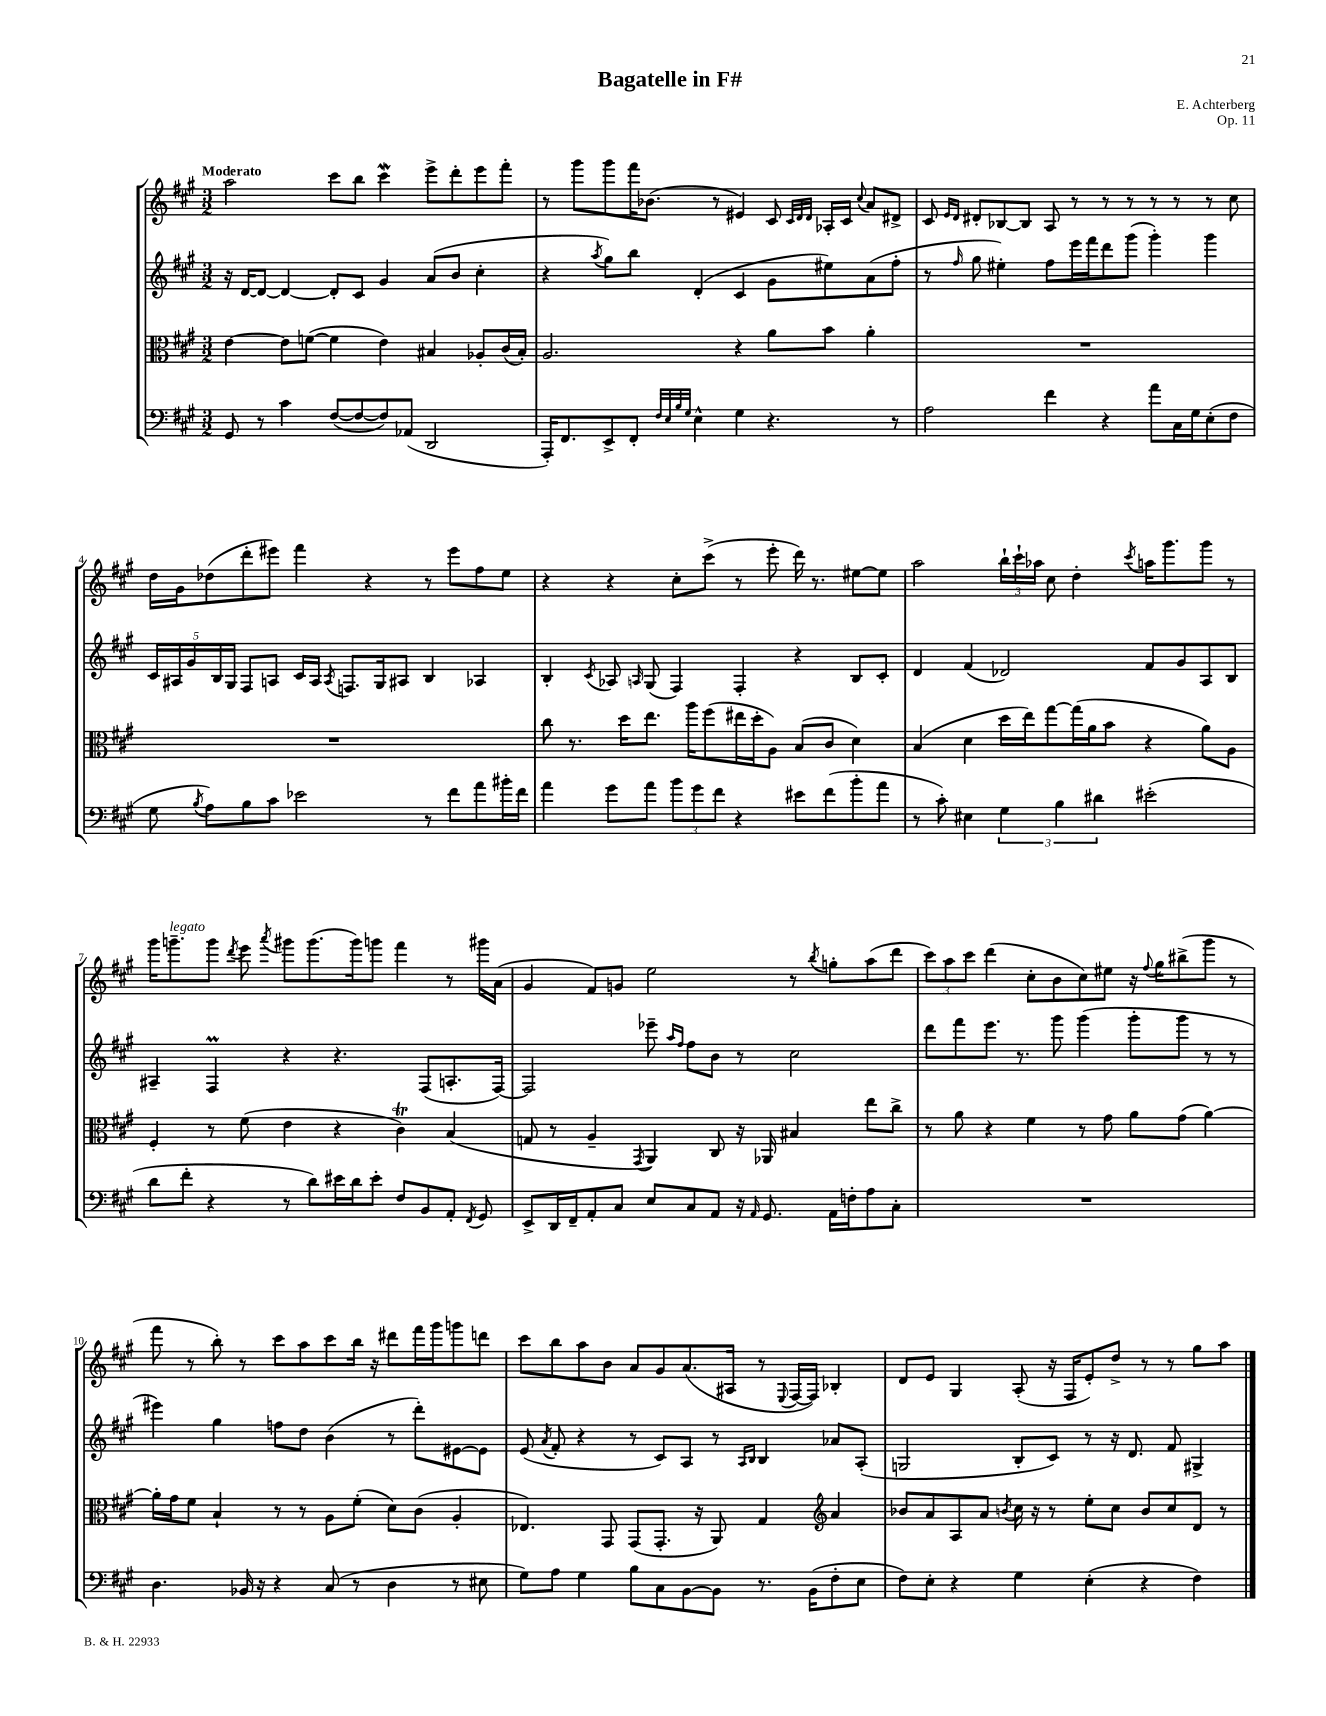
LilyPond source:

\header { title = "Bagatelle in F#" composer = "E. Achterberg" opus = "Op. 11" }
<<
\new StaffGroup <<
\new Staff = "s0" {
    \clef treble \key a \major \numericTimeSignature \time 3/2 \tempo "Moderato"
    \autoBeamOff a''2 cis'''8[ b''8] cis'''4\mordent e'''8[-> d'''8-. e'''8 fis'''8]-. |
    r8 gis'''8[ gis'''8 fis'''16 bes'8.]( r8 eis'4) cis'8 \grace { cis'32[ d'32 d'32] } aes16[-. cis'16] \appoggiatura { cis''8 } a'8[ dis'8]-> |
    cis'8 \grace { e'16[ d'16] } dis'8[-. bes8~ bes8] a8 r8 r8 r8 r8 r8 r8 cis''8 |
    d''16[ gis'16 des''8( d'''8-. eis'''8]) fis'''4 r4 r8 eis'''8[ fis''8 e''8] |
    r4 r4 cis''8[-. cis'''8]->( r8 e'''8-. d'''16) r8. eis''8[~ eis''8] |
    a''2 \tuplet 3/2 { b''16[-! cis'''16-! aes''16] } cis''8 d''4-. \acciaccatura { cis'''8 } a''16[ gis'''8. gis'''8] r8 |
    gis'''16[ g'''8.--^\markup { \italic "legato" } g'''8] \acciaccatura { d'''8 } e'''8 \acciaccatura { a'''8 } gis'''8[ gis'''8.( gis'''16) g'''8] fis'''4 r8 gis'''16[ a'16]( |
    gis'4 fis'8[) g'8] e''2 r8 \acciaccatura { b''8 } g''8[-. a''8( d'''8] |
    \tuplet 3/2 { cis'''8[) a''8 cis'''8] } d'''4( cis''8[-. b'8 cis''8) eis''8] r16 \appoggiatura { fis''8 } gis''16[ bis''8->( gis'''8] r8 |
    fis'''8 r8 b''8-.) r8 cis'''8[ a''8 cis'''8 b''16] r16 dis'''8[ fis'''16 gis'''16 g'''8 d'''8] |
    cis'''8[ b''8 a''8 b'8] a'8[ gis'8 a'8.( ais16] r8 \appoggiatura { e8 } fis16[~ fis16]) bes4-. |
    d'8[ e'8] gis4 a8-.( r16 fis16[ e'8-.) d''8]-> r8 r8 gis''8[ a''8] \bar "|." |
}
\new Staff = "s1" {
    \clef treble \key a \major \numericTimeSignature \time 3/2
    \autoBeamOff r16 d'16[~ d'8]~ d'4~ d'8[-. cis'8] gis'4 a'8[( b'8] cis''4-. |
    r4 \acciaccatura { a''8 } gis''8[) b''8] d'4-.( cis'4 gis'8[ eis''8) a'8( fis''8]-. |
    r8 \grace { fis''16 } gis''8 eis''4-.) fis''8[ e'''16 fis'''16 d'''8 gis'''8]( gis'''4-.) gis'''4 |
    \tuplet 5/4 { cis'16[ ais16 gis'16 b16 gis16] } fis8[ a8] cis'16[ a16] \acciaccatura { a8 } f8.[ gis16 ais8] b4 aes4 |
    b4-. \acciaccatura { cis'8 } aes8 \grace { a16 } gis8( fis4) fis4-. r4 b8[ cis'8]-. |
    d'4 fis'4( des'2) fis'8[ gis'8 a8 b8] |
    ais4-- fis4\prall r4 r4. fis8[( a8.-. fis16]~) |
    fis2 ees'''8-- \grace { a''16[ fis''16] } fis''8[ b'8] r8 cis''2 |
    d'''8[ fis'''8 e'''8.] r8. gis'''8 gis'''4( gis'''8[-. gis'''8] r8 r8 |
    eis'''4) gis''4 f''8[ d''8] b'4( r8 d'''8[-.) eis'8~ eis'8] |
    e'8( \acciaccatura { a'8 } fis'8-. r4 r8 cis'8[) a8] r8 \grace { a16[ b16] } b4 aes'8[ a8]-.( |
    g2 b8[-. cis'8]) r8 r16 d'8. fis'8 gis4-> \bar "|." |
}
\new Staff = "s2" {
    \clef alto \key a \major \numericTimeSignature \time 3/2
    \autoBeamOff e'4~ e'8[ f'8]~( f'4 e'4) bis4 aes8[-. cis'16( bis16]-.) |
    a2. r4 a'8[ b'8] a'4-. |
    R1. |
    R1. |
    cis''8 r8. d''16[ e''8.] a''16[ fis''8( eis''16 d''16-. a8]) b8[( cis'8] d'4) |
    b4( d'4 d''16[ e''16) gis''8~ gis''16( a'16 b'8] r4 a'8[) a8] |
    fis4-. r8 fis'8( e'4 r4 cis'4\trill) b4( |
    g8 r8 a4-- \acciaccatura { gis,8 } a,4) cis8 r16 aes,16 bis4 e''8[ cis''8]-> |
    r8 a'8 r4 fis'4 r8 gis'8 a'8[ gis'8]( a'4~) |
    a'16[-. gis'16 fis'8] b4-! r8 r8 a8[ fis'8]-.( d'8[) cis'8]( a4-. |
    ees4.) gis,8 gis,8[( gis,8.]-. r16 a,8) gis4 \clef treble a'4 |
    bes'8[ a'8 a8 a'8] \acciaccatura { b'8 } cis''16 r16 r8 e''8[-. cis''8] b'8[ cis''8 d'8] r8 \bar "|." |
}
\new Staff = "s3" {
    \clef bass \key a \major \numericTimeSignature \time 3/2
    \autoBeamOff gis,8 r8 cis'4 fis8[~( fis8~ fis8) aes,8]( d,2 |
    a,,16[-.) fis,8. e,8-> fis,8]-. \grace { fis32[ e32 b32 gis32] } e4-^ gis4 r4. r8 |
    a2 fis'4 r4 a'8[ cis16 gis16 e8-.( fis8] |
    gis8 \acciaccatura { b8 } a8[) b8 cis'8] ees'2 r8 fis'8[ a'8 bis'16-. fis'16] |
    a'4 gis'8[ a'8] \tuplet 3/2 { b'8[ gis'8 fis'8] } r4 eis'8[ fis'8( b'8-. a'8] |
    r8 cis'8-.) eis4 \tuplet 3/2 { gis4 b4 dis'4 } eis'2-.( |
    d'8[ fis'8]-. r4 r8 d'8[) eis'16 d'16 eis'8]-. fis8[ b,8 a,8]-. \acciaccatura { fis,8 } gis,8 |
    e,8[-> d,16 fis,16-- a,8-. cis8] e8[ cis8 a,8] r16 \grace { a,16 } gis,8. a,16[ f16-. a8 cis8]-. |
    R1. |
    d4. bes,16 r16 r4 cis8( r8 d4 r8 eis8 |
    gis8[) a8] gis4 b8[ cis8 b,8~ b,8] r8. b,16[( fis8-. e8] |
    fis8[) e8]-. r4 gis4 e4-.( r4 fis4) \bar "|." |
}
>>
>>
